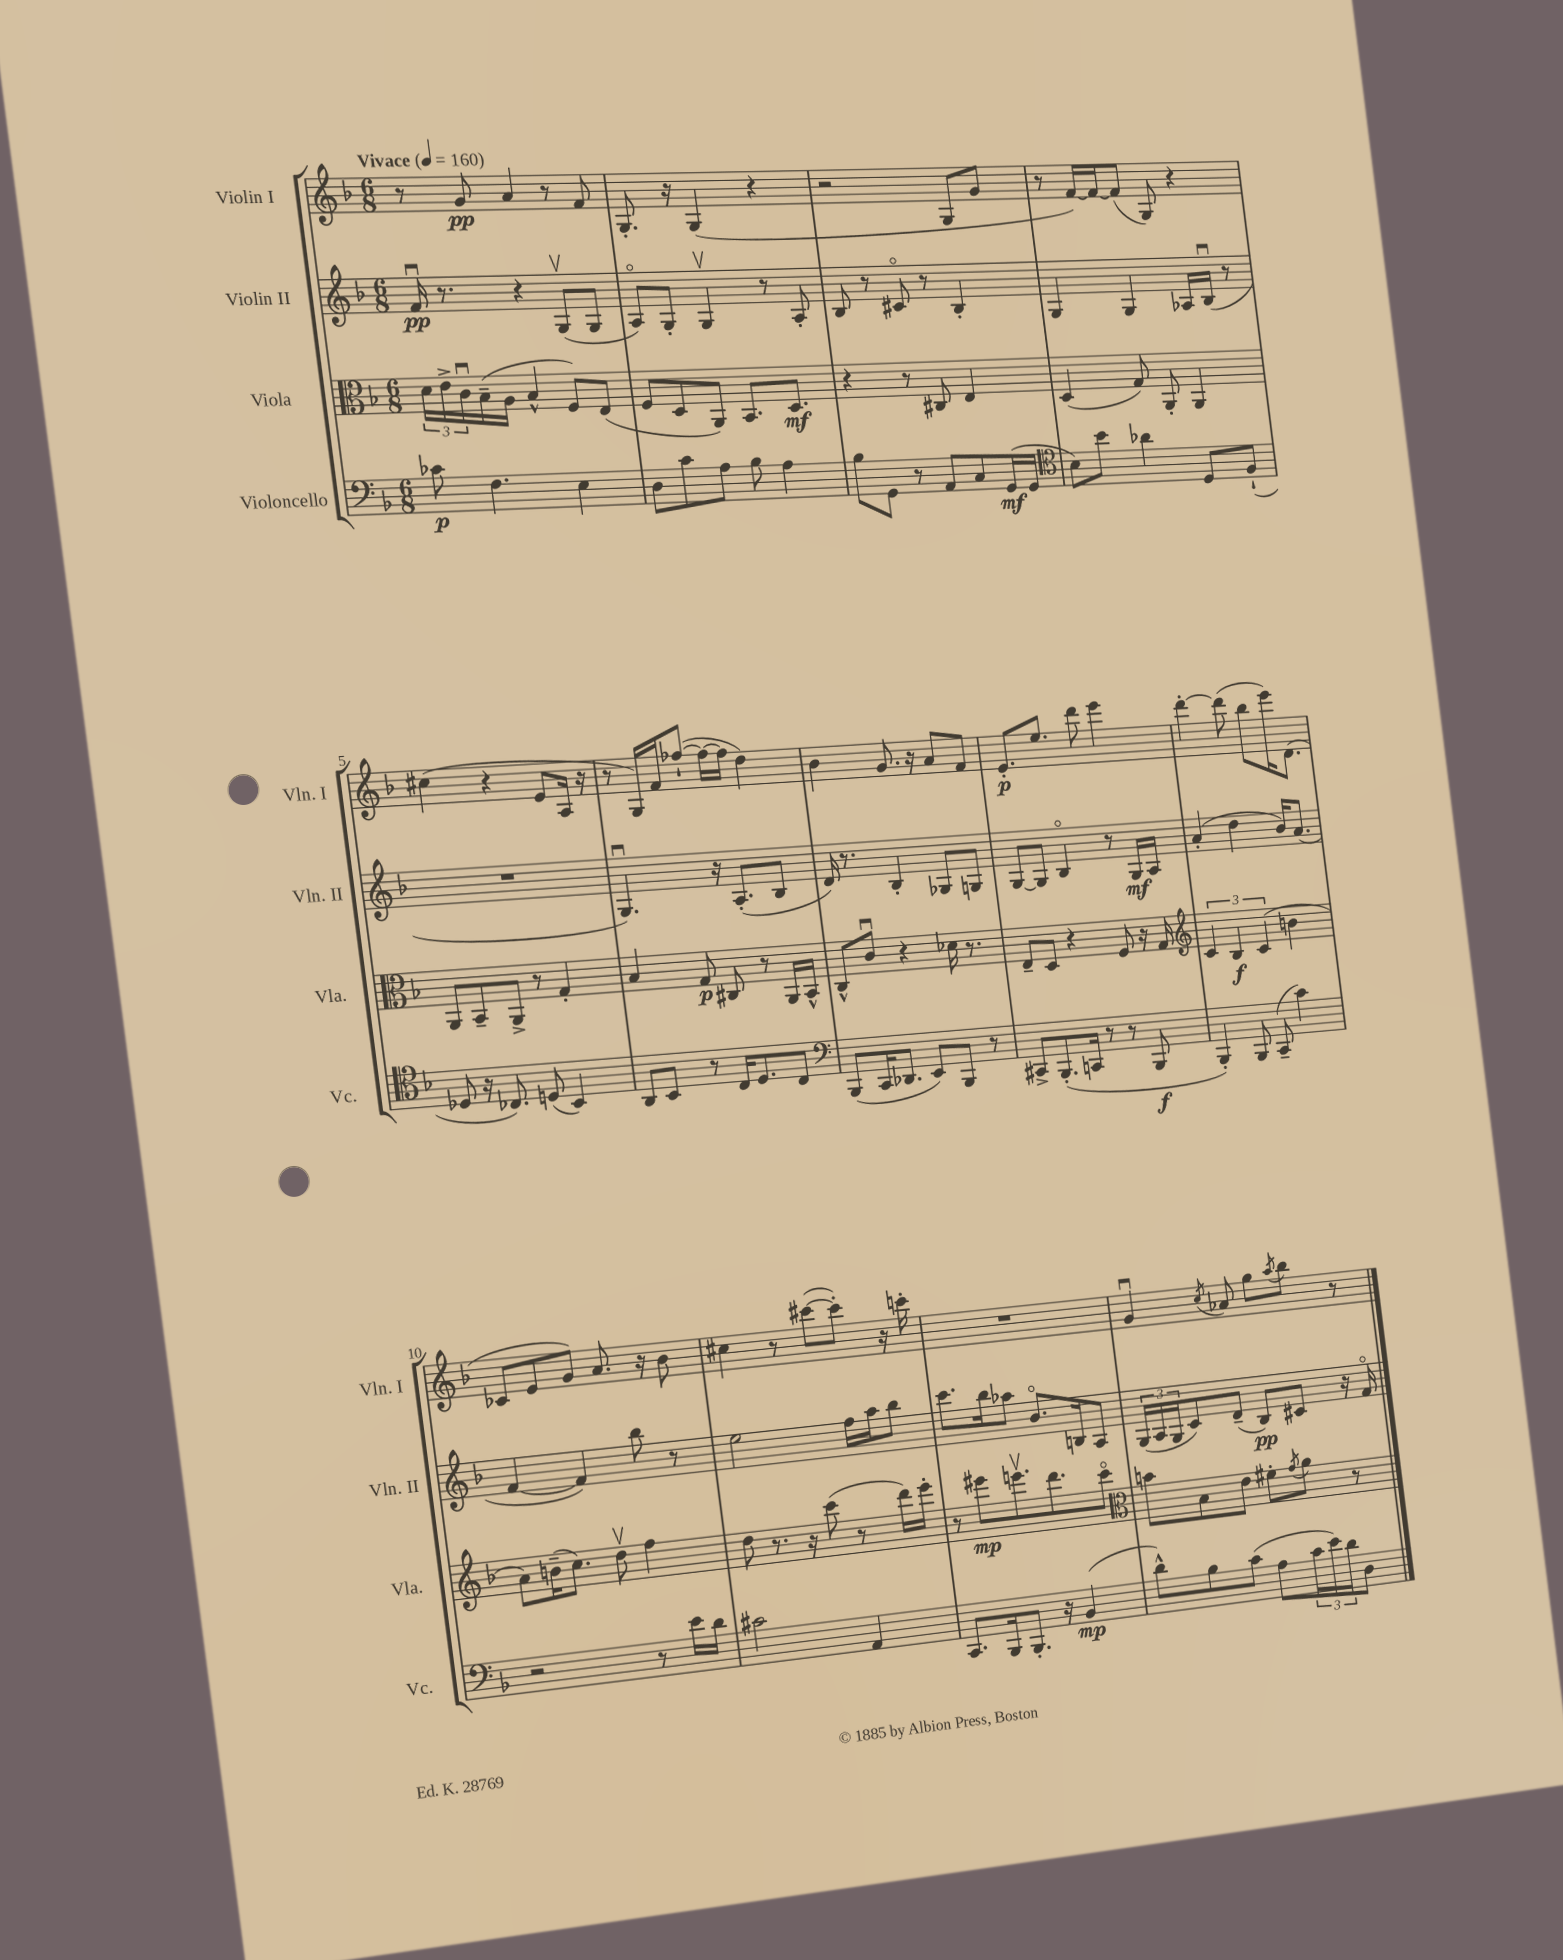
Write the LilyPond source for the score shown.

<<
\new StaffGroup <<
\new Staff = "s0" \with { instrumentName = "Violin I" shortInstrumentName = "Vln. I" } {
    \clef treble \key f \major \numericTimeSignature \time 6/8 \tempo "Vivace" 4 = 160
    r8 g'8\pp a'4 r8 f'8 |
    g8.-. r16 g4( r4 |
    r2 g8 g'8 |
    r8 f'16~) f'16~ f'8( g8) r4 |
    cis''4( r4 e'8 a16 r16 |
    r8 g16) f'16 fes''8~-!( fes''16~ fes''16 d''4) |
    bes'4 g'8. r16 a'8 f'8 |
    e'8.-.\p e''8. d'''8 e'''4 |
    d'''4~-. d'''8( bes''8 e'''16) d'8.( |
    ces'8 e'8 g'8) a'8. r16 bes'8 |
    cis''4 r8 cis'''8~( cis'''8-.) r16 c'''16-. |
    R2. |
    g'4\downbow \acciaccatura { c''8 } aes'8 g''8 \acciaccatura { a''8 } bes''8 r8 \bar "|." |
}
\new Staff = "s1" \with { instrumentName = "Violin II" shortInstrumentName = "Vln. II" } {
    \clef treble \key f \major \numericTimeSignature \time 6/8
    f'16\downbow\pp r8. r4 g8\upbow( g8 |
    a8\flageolet) g8-. g4\upbow r8 a8-. |
    bes8 r8 cis'8\flageolet r8 bes4-. |
    g4 g4 aes16 bes16\downbow( r8 |
    R2. |
    g4.\downbow) r16 a8.-.( bes8 |
    d'16) r8. bes4-. ges8 g8 |
    g8~ g8 bes4\flageolet r8 g16\mf a16 |
    a'4-.( d''4 bes'16) a'8.( |
    f'4~ f'4) bes''8 r8 |
    e''2 f''16 a''16 bes''8 |
    c'''8. bes''16 aes''8 bes'8.\flageolet b16 a8 |
    \tuplet 3/2 { g16( a16 g16 } c'8) d'8--( bes8\pp) cis'8 r16 f'16\flageolet \bar "|." |
}
\new Staff = "s2" \with { instrumentName = "Viola" shortInstrumentName = "Vla." } {
    \clef alto \key f \major \numericTimeSignature \time 6/8
    \tuplet 3/2 { d'16 e'16-> c'16\downbow } bes16--( a16 bes4-^ f8) e8( |
    f8 d8 a,8) bes,8. d8.\mf |
    r4 r8 cis8 e4 |
    d4( g8) a,8-. a,4 |
    a,8 bes,8-- a,8-> r8 g4-. |
    bes4 g8\p cis8 r8 a,16 bes,16-^ |
    c8-^ c'8\downbow r4 des'16 r8. |
    e8-- d8 r4 f8 r16 g16 |
    \clef treble \tuplet 3/2 { c'4 bes4\f c'4( } b'4 |
    a'8) b'16--( c''8.) d''8\upbow f''4 |
    d''8 r8. r16 c'''8( r8 d'''16) e'''16-. |
    r8 eis'''8\mp e'''8.\upbow d'''8. c'''8\flageolet |
    \clef alto b'8 bes8 e'8 fis'8-. \acciaccatura { g'8 } a'8 r8 \bar "|." |
}
\new Staff = "s3" \with { instrumentName = "Violoncello" shortInstrumentName = "Vc." } {
    \clef bass \key f \major \numericTimeSignature \time 6/8
    ces'8\p f4. e4 |
    d8 c'8 a8 bes8 a4 |
    bes8 g,8 r8 a,8 c8 g,16\mf( g,16 |
    \clef tenor bes8) bes'8 aes'4 d8 f8-!( |
    des8 r16 ces8.) d8( bes,4) |
    a,8 bes,8 r8 c16 d8. c8 |
    \clef bass bes,,8( c,16 des,8. e,8) bes,,8 r8 |
    cis,8-> bes,,8.-.( c,16 r8 r8 bes,,8\f |
    bes,,4-.) bes,,8 c,8--( c'4) |
    r2 r8 e'16 d'16 |
    cis'2 a,4 |
    c,8. bes,,16 bes,,8.-. r16 bes,4\mp( |
    d'8-^) bes8 c'8( a8 \tuplet 3/2 { c'16 e'16) d'16 } d8 \bar "|." |
}
>>
>>
